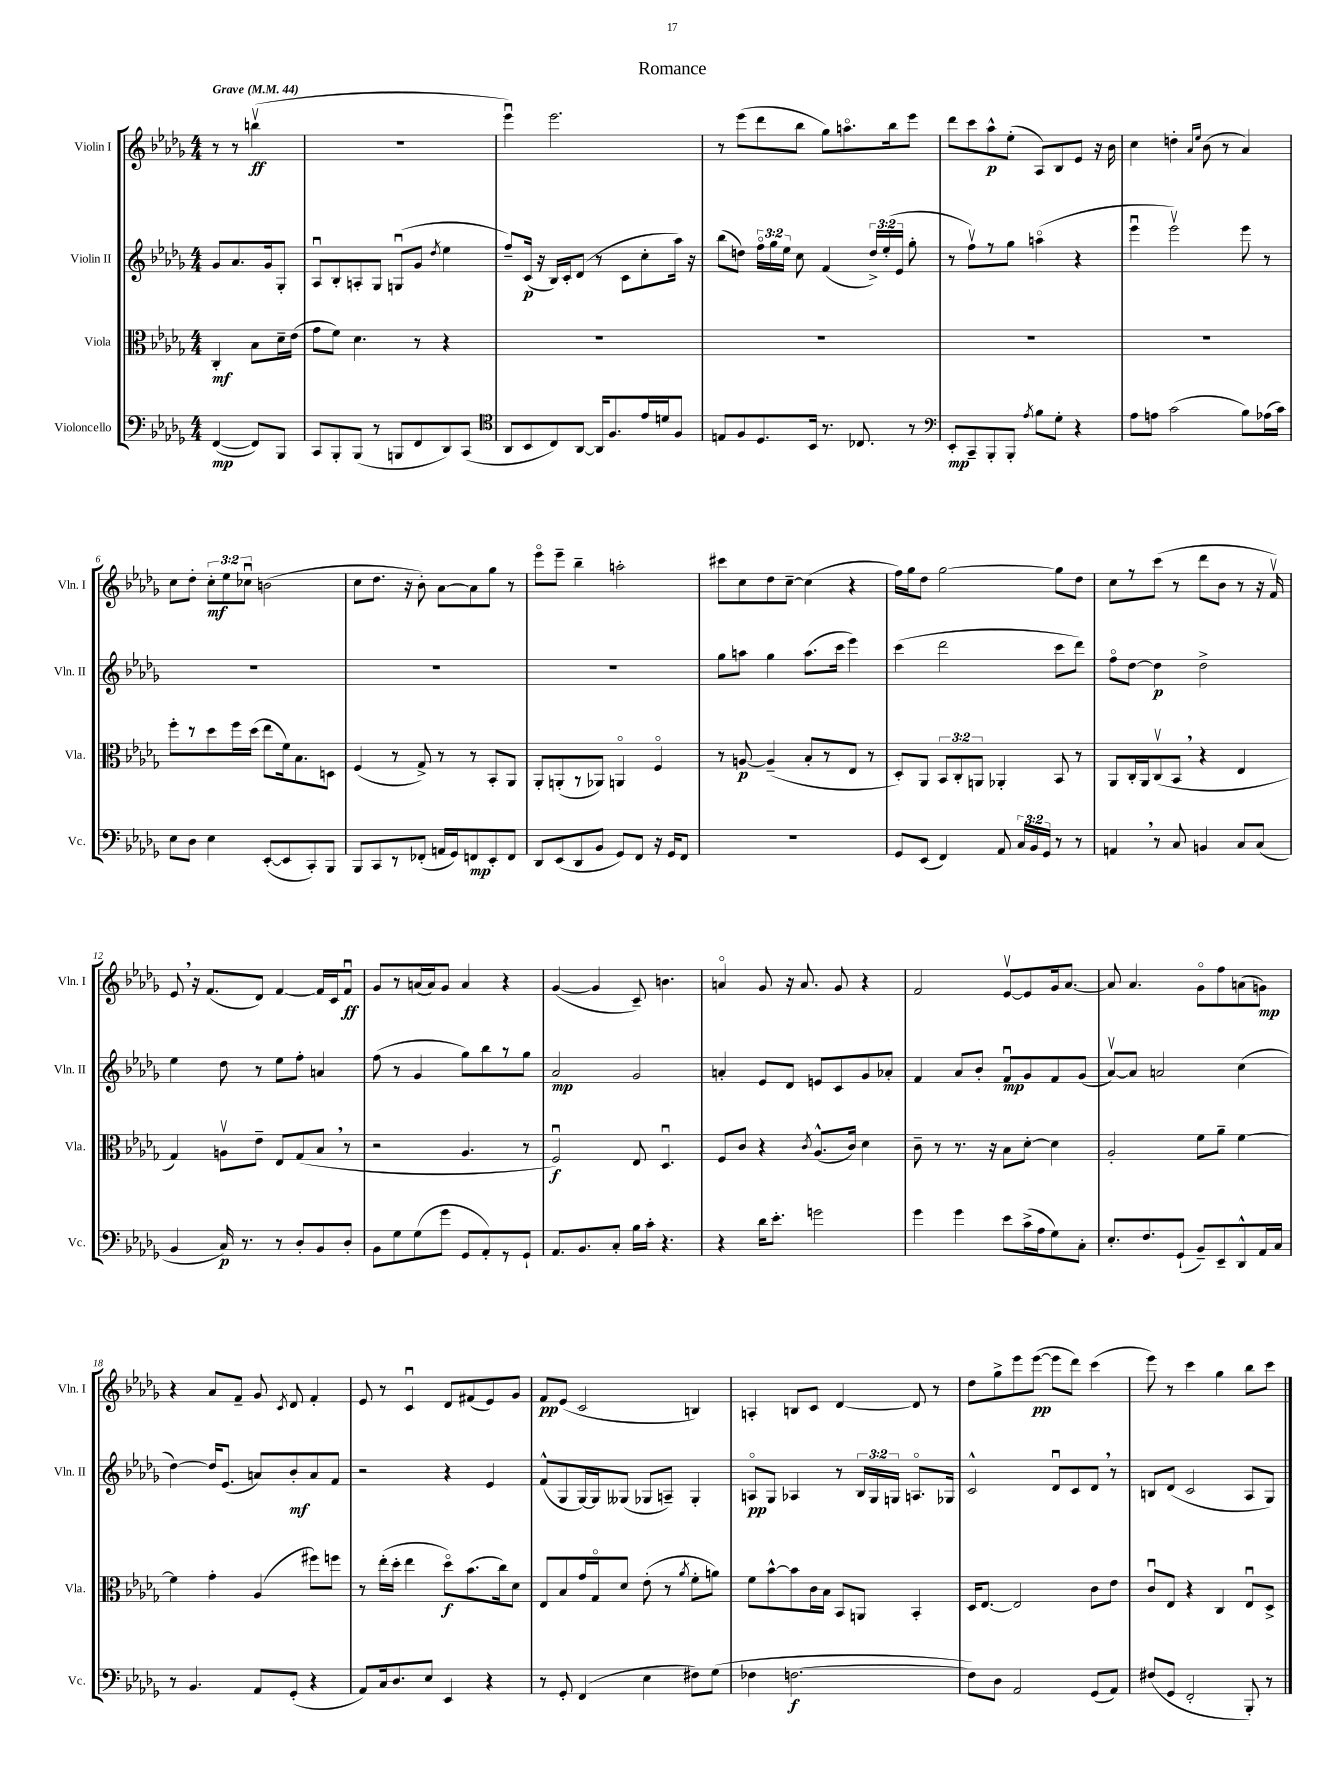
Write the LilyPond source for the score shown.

\header { title = "Romance" }
<<
\new StaffGroup <<
\new Staff = "s0" \with { instrumentName = "Violin I" shortInstrumentName = "Vln. I" } {
    \clef treble \key des \major \numericTimeSignature \time 4/4 \override Staff.TupletNumber.text = #tuplet-number::calc-fraction-text \partial 2 \tempo "Grave" 4 = 44
    \autoBeamOff r8 r8 b''4\upbow\ff( |
    R1 |
    ees'''4\downbow) ees'''2. |
    r8 ees'''8[( des'''8 bes''8] ges''8[) a''8.\flageolet bes''16 ees'''8] |
    des'''8[ c'''8 aes''8-^\p ees''8]-.( aes8[) bes8 ees'8] r16 bes'16 |
    c''4 d''4-. \grace { aes'16[ ees''16] } bes'8( r8 aes'4) |
    c''8[ des''8]-. \tuplet 3/2 { c''8[-.\mf ees''8 ces''8]\downbow } b'2( |
    c''8[ des''8.] r16 bes'8-.) aes'8[~ aes'8 ges''8] r8 |
    ees'''8[\flageolet ees'''8]-- bes''4-- a''2-. |
    cis'''8[ c''8 des''8 c''8]~-- c''4( r4 |
    f''16[) ges''16 des''8] ges''2~ ges''8[ des''8] |
    c''8[ r8 c'''8]( r8 des'''8[ bes'8] r8 r16 f'16\upbow) |
    ees'8 \breathe r16 f'8.[( des'8]) f'4~ f'16[ c'16 f'8]\downbow\ff |
    ges'8[ r8 a'16( a'16) ges'8] a'4 r4 |
    ges'4~( ges'4 c'8--) b'4. |
    a'4\flageolet ges'8 r16 a'8. ges'8 r4 |
    f'2 ees'8[~\upbow ees'8 ges'16 aes'8.]~ |
    aes'8 aes'4. ges'8[\flageolet f''8 a'8( g'8]\mp) |
    r4 aes'8[ f'8]-- ges'8 \acciaccatura { c'8 } des'8 f'4-. |
    ees'8 r8 c'4\downbow des'8[ fis'8( ees'8) ges'8] |
    f'8[\pp ees'8]( c'2 b4) |
    a4-. b8[ c'8] des'4~ des'8 r8 |
    des''8[ ges''8-> ees'''8 ees'''8]~\pp( ees'''8[ des'''8]) c'''4( |
    ees'''8) r8 c'''4 ges''4 bes''8[ c'''8] \bar "|." |
}
\new Staff = "s1" \with { instrumentName = "Violin II" shortInstrumentName = "Vln. II" } {
    \clef treble \key des \major \numericTimeSignature \time 4/4 \override Staff.TupletNumber.text = #tuplet-number::calc-fraction-text \partial 2
    \autoBeamOff ges'8[ aes'8. ges'16 ges8]-. |
    aes8[\downbow bes8-. a8-. ges8] g8[\downbow( ges'8] \acciaccatura { des''8 } ees''4 |
    f''8[--) c'16]\p( r16 bes16[) c'16-. des'8]( r8 c'8[ c''8-. aes''16]) r16 |
    bes''8[( d''8]) \tuplet 3/2 { f''16[\flageolet ges''16 ees''16] } c''8 f'4( \tuplet 3/2 { d''16[->) ees''16-.( ees'16] } ges''8-. |
    r8 f''8[\upbow) r8 ges''8] a''4\flageolet( r4 |
    ees'''4\downbow ees'''2\upbow) ees'''8 r8 |
    R1 |
    R1 |
    R1 |
    ges''8[ a''8] ges''4 a''8.[( c'''16] ees'''4) |
    c'''4( des'''2 c'''8[ des'''8]) |
    f''8[\flageolet des''8]~ des''4\p des''2-> |
    ees''4 des''8 r8 ees''8[ f''8]-. a'4 |
    f''8( r8 ges'4 ges''8[) bes''8 r8 ges''8] |
    aes'2\mp ges'2 |
    a'4-. ees'8[ des'8] e'8[ c'8 ges'8 aes'8]-. |
    f'4 aes'8[ bes'8]-. f'8[\downbow\mp ges'8 f'8 ges'8]( |
    aes'8[~\upbow) aes'8] a'2 c''4( |
    des''4~) des''16[ ees'8.]( a'8[) bes'8-.\mf a'8 f'8] |
    r2 r4 ees'4 |
    f'8[-^( ges8 ges16~) ges16 geses8]( ges8[ a8]--) ges4-. |
    a8[\flageolet\pp ges8] aes4 r8 \tuplet 3/2 { bes16[ ges16 g16] } a8.[\flageolet ges16] |
    c'2-^ des'8[\downbow c'8 des'8] \breathe r8 |
    b8[ des'8]( c'2 aes8[ ges8]) \bar "|." |
}
\new Staff = "s2" \with { instrumentName = "Viola" shortInstrumentName = "Vla." } {
    \clef alto \key des \major \numericTimeSignature \time 4/4 \override Staff.TupletNumber.text = #tuplet-number::calc-fraction-text \partial 2
    \autoBeamOff c4-.\mf bes8[ des'16-- ees'16]( |
    ges'8[ f'8]) des'4. r8 r4 |
    r1 |
    R1 |
    R1 |
    R1 |
    f''8[-. r8 des''8 f''16 des''16]( ees''8[ f'16) bes8. d8] |
    f4( r8 ges8->) r8 r8 bes,8[-. aes,8] |
    aes,8[-. a,8-.( r8 aes,8]) a,4\flageolet f4\flageolet |
    r8 a8~\p a4--( bes8[-. r8 ees8] r8 |
    des8[-.) aes,8] \tuplet 3/2 { bes,8[ c8-. a,8] } aes,4-. bes,8 r8 |
    aes,8[ c16-. aes,16 c8\upbow( bes,8] \breathe r4 ees4 |
    ges4) a8[\upbow ees'8]-- ees8[ ges8( bes8] \breathe r8 |
    r2 aes4. r8 |
    f2\downbow\f) ees8 des4.\downbow |
    f8[ c'8] r4 \acciaccatura { c'8 } aes8.[-^( c'16]) des'4 |
    c'8-- r8 r8. r16 bes8[ des'8]~-. des'4 |
    aes2-. f'8[ aes'8]-- f'4~ |
    f'4 ges'4-. aes4( fis''8[) f''8] |
    r8 ees''16[-.( des''16]-. ees''4 des''8[\flageolet\f) bes'8.( c''16) des'8] |
    ees8[ bes8 ges'16 ges16\flageolet des'8] ees'8-.( r8 \acciaccatura { aes'8 } f'8[-. a'8]) |
    f'8[ bes'8~-^ bes'8 c'16 bes16] bes,8[ a,8] bes,4-. |
    des16[ ees8.]~ ees2 c'8[ ees'8] |
    c'8[\downbow ees8] r4 c4 ees8[\downbow des8]-> \bar "|." |
}
\new Staff = "s3" \with { instrumentName = "Violoncello" shortInstrumentName = "Vc." } {
    \clef bass \key des \major \numericTimeSignature \time 4/4 \override Staff.TupletNumber.text = #tuplet-number::calc-fraction-text \partial 2
    \autoBeamOff f,4~\mp( f,8[) bes,,8] |
    c,8[ bes,,8-. bes,,8]( r8 b,,8[ f,8 des,8) c,8]( |
    \clef tenor aes,8[ bes,8 c8) aes,8]~ aes,16[ f8. ees'16 d'16 f8] |
    e8[ f8 des8. bes,16] r8. ces8. r8 |
    \clef bass ees,8[-.\mp c,8-- bes,,8-. bes,,8]-. \acciaccatura { aes8 } bes8[ ges8]-. r4 |
    aes8[ a8] c'2( bes8[) aes16( c'16]) |
    ees8[ des8] ees4 ees,8[~-.( ees,8 c,8-.) bes,,8] |
    bes,,8[ c,8 r8 fes,8]-.( a,16[ ges,16) f,8\mp ees,8-. f,8] |
    des,8[ ees,8( des,8 bes,8] ges,8[) f,8] r16 ges,16[ f,8] |
    R1 |
    ges,8[ ees,8]( f,4) aes,8 \tuplet 3/2 { c16[ bes,16 ges,16] } r8 r8 |
    a,4 \breathe r8 c8 b,4 c8[ c8]( |
    bes,4 c16\p) r8. r8 des8[-. bes,8 des8]-. |
    bes,8[ ges8 ges8( ges'8] ges,8[ aes,8-.) r8 ges,8]-! |
    aes,8.[ bes,8. c8]-. bes16[ c'16]-. r4. |
    r4 des'16[ ees'8.]-. g'2 |
    ges'4 ges'4 ees'8[ c'16->( aes16 ges8) c8]-. |
    ees8.[-. f8. ges,8]-!( bes,8[--) ees,8-- des,8-^ aes,16 c16] |
    r8 bes,4. aes,8[ ges,8]-.( r4 |
    aes,8[) c16 des8. ees8] ees,4 r4 |
    r8 ges,8-. f,4( ees4 fis8[) ges8]( |
    fes4 f2.~\f |
    f8[) des8] aes,2 ges,8[( aes,8]) |
    fis8[( ges,8] f,2-. bes,,8-.) r8 \bar "|." |
}
>>
>>
